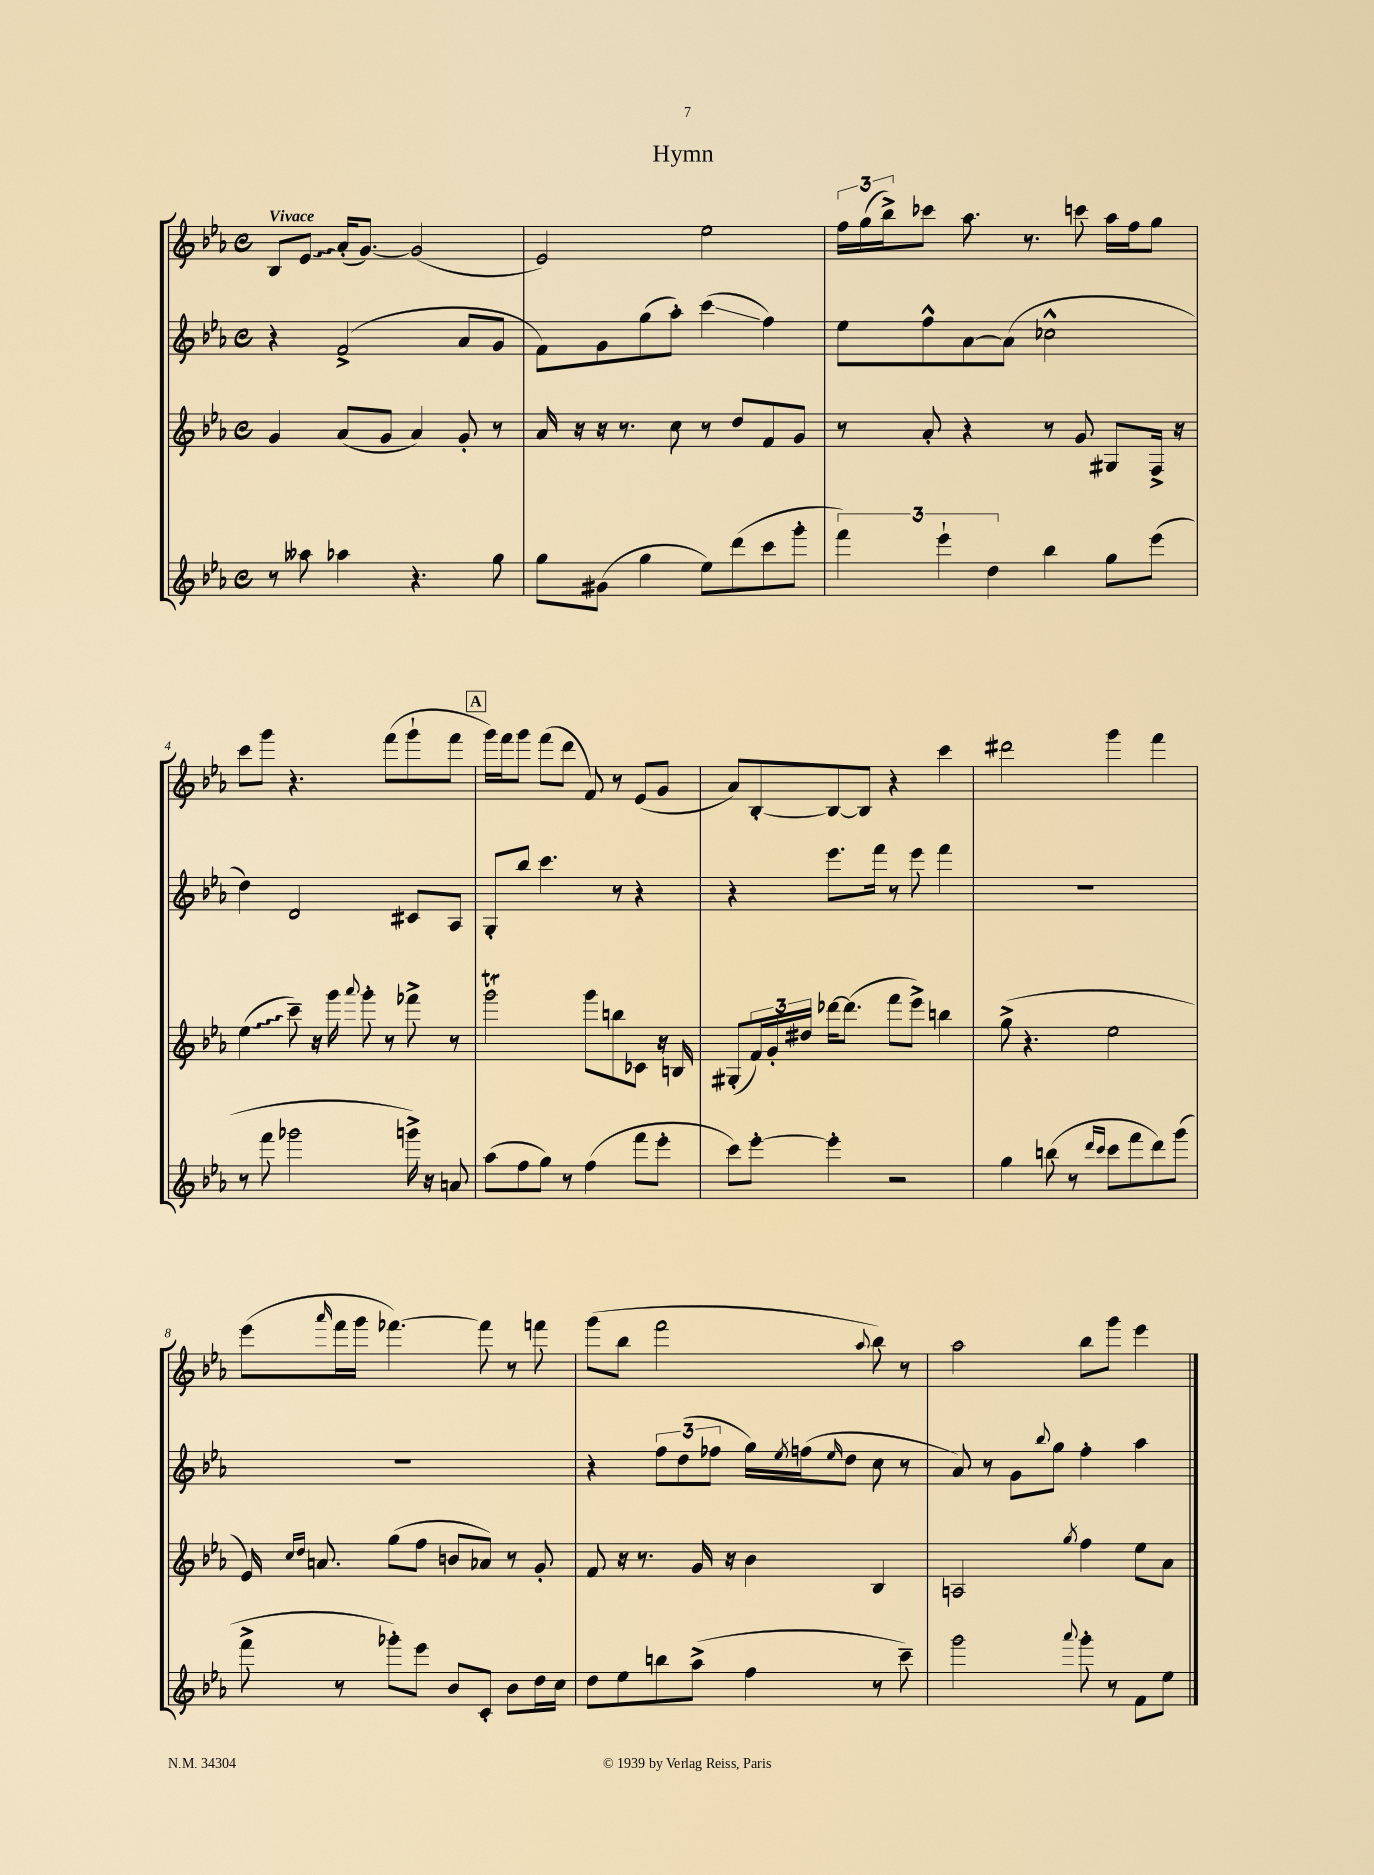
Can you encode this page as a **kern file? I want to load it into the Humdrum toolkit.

**kern	**kern	**kern	**kern
*staff4	*staff3	*staff2	*staff1
*clefG2	*clefG2	*clefG2	*clefG2
*k[b-e-a-]	*k[b-e-a-]	*k[b-e-a-]	*k[b-e-a-]
*M4/4	*M4/4	*M4/4	*M4/4
*met(c)	*met(c)	*met(c)	*met(c)
8r	4g/	4r	8B-/L
8aa--\	.	.	8e-/J
4aa-\	(8a-/L	(2f^/	(16a-'/LK
.	.	.	[8.g/J)
.	8g/J	.	.
4.r	4a-/)	.	(2g/]
.	8g'/	8a-/L	.
8gg\	8r	8g/J	.
=	=	=	=
8gg\L	16a-/	8f\L)	2e-/)
.	16r	.	.
(8g#\J	16r	8g\	.
.	8.r	.	.
4gg\	.	(8gg\	.
.	8cc\	8aa-'\J)	.
8ee-\L)	8r	(4ccc\	2ee-\
(8ddd\	8dd/L	.	.
8ccc\	8f/	4ff\)	.
8ggg'\J	8g/J	.	.
=	=	=	=
6fff\)	8r	8ee-\L	24ff\LL
.	.	.	(24gg\
.	.	.	24bb-^\J)
.	8a-'/	8ff^^\	8ccc-\J
6eee-`\	.	.	.
.	4r	[8a-\	8.aa-\
6dd\	.	.	.
.	.	(8a-\]J	.
.	.	.	8.r
4bb-\	8r	2cc-^^\	.
.	8g/	.	8ccc\
8gg\L	8G#/L	.	16aa-\LL
.	.	.	16ff\J
(8eee-\J	16F^/Jk	.	8gg\J
.	16r	.	.
=	=	=	=
8r	(4ee-\	4dd\)	8ccc\L
8fff\	.	.	8ggg\J
2ggg-\	8ccc~\)	2d/	4.r
.	16r	.	.
.	16ggg\	.	.
.	8qqaaa-/	.	.
.	8ggg'\	.	.
.	8r	.	(8fff\L
16ggg^\)	8fff-^\	8c#/L	8ggg`\
16r	.	.	.
8a/	8r	8A-/J	8fff\J
=	=	=	=
(8aa-\L	2ggg\	8G'/L	16ggg\LL)
.	.	.	16fff\J
8ff\	.	8bb-/J	8ggg\J
8gg\J)	.	4.ccc\	(8fff\L
8r	.	.	8ddd\J
(4ff\	8ggg\L	.	8f/)
.	8bb\	8r	8r
8fff\L	8c-\J	4r	(8e-/L
8eee-'\J	16r	.	8g/J
.	16B/	.	.
=	=	=	=
8ccc\L)	(8G#'/L	4r	8a-/L)
[8eee-'\J	24f/L)	.	[8B-'/
.	24g'/	.	.
.	24dd#/JJ	.	.
4eee-'\]	[16ddd-\LK	8.eee-\L	8B-/_
.	(8.ddd-\]J	.	.
.	.	.	8B-/]J
.	.	16fff\Jk	.
2r	8fff\L	8r	4r
.	8eee-^\J)	8eee-\	.
.	4bb\	4fff\	4ccc\
=	=	=	=
4gg\	(8gg^\	1r	2ddd#\
.	4.r	.	.
(8bb\	.	.	.
8r	.	.	.
16qqddd/LL	.	.	.
16qqccc/JJ	.	.	.
8ccc\L	2ee-\	.	4ggg\
8fff\	.	.	.
8ddd\)	.	.	4fff\
(8ggg\J	.	.	.
=	=	=	=
8fff^\	16e-/)	1r	(8eee-\L
.	16qqcc/LL	.	.
.	16qqdd/JJ	.	.
.	8.a/	.	.
.	.	.	16qqaaa-/
8r	.	.	16fff\L
.	.	.	16ggg\JJ
8ggg-'\L)	(8gg\L	.	[4.fff-\)
8eee-\J	8ff\J	.	.
8b-/L	8b/L	.	.
8c'/J	8a-/J)	.	8fff-\]
8b-\L	8r	.	8r
16dd\L	8g'/	.	8fff\
16cc\JJ	.	.	.
=	=	=	=
8dd\L	8f/	4r	(8ggg\L
8ee-\	16r	.	8bb-\J
.	8.r	.	.
8bb\	.	12ff\L	2fff\
.	.	(12dd\	.
(8aa-^\J	16g/	.	.
.	.	12ff-\J	.
.	16r	.	.
4ff\	4b-\	16gg\LL)	.
.	.	8qee-/	.
.	.	(16ff\J	.
.	.	16qqee-/	.
.	.	8dd\J	.
.	.	.	8qqaa-/
8r	4B-/	8cc\	8bb-\)
8ccc~\)	.	8r	8r
=	=	=	=
2ggg\	2A/	8a-/)	2aa-\
.	.	8r	.
.	.	8g\L	.
.	.	8qqbb-/	.
.	.	8gg\J	.
8qqaaa-/	8qgg/	.	.
8ggg'\	4ff\	4ff'\	8bb-\L
8r	.	.	8ggg\J
8f\L	8ee-\L	4aa-\	4eee-\
8ee-\J	8a-\J	.	.
==	==	==	==
*-	*-	*-	*-
